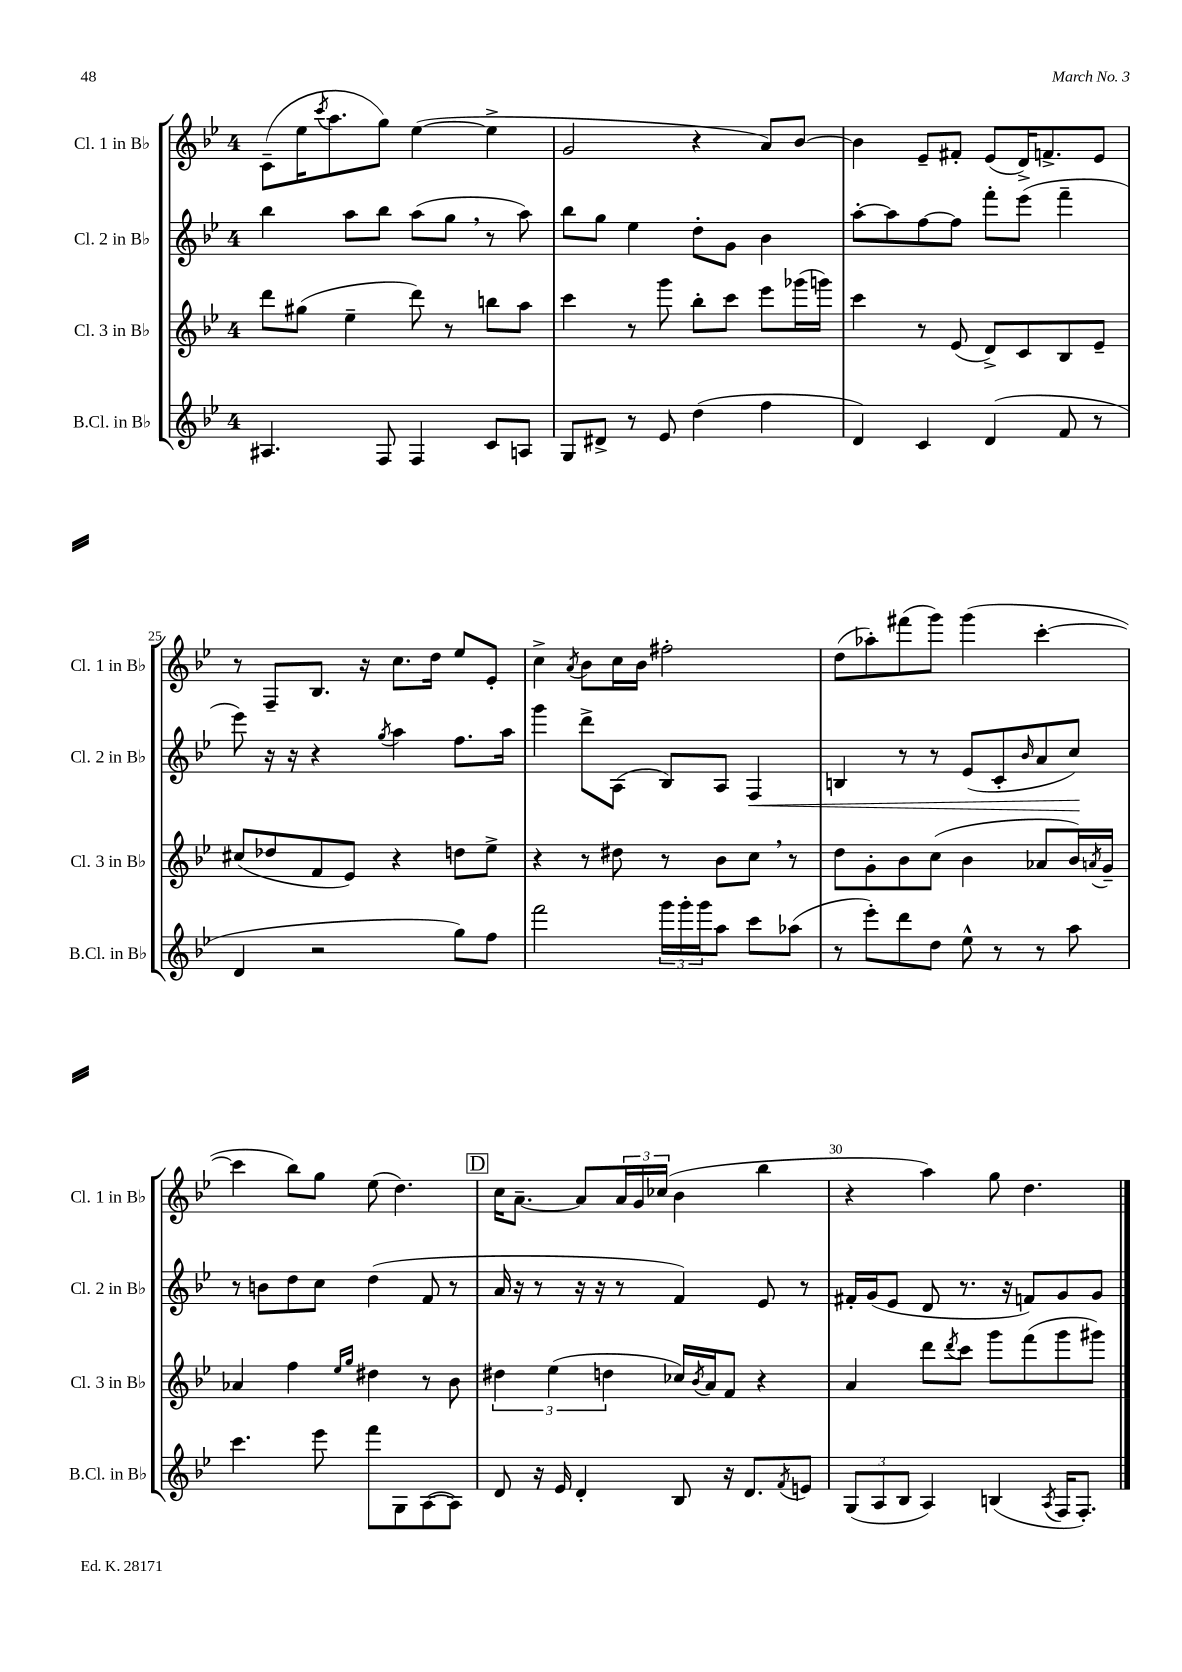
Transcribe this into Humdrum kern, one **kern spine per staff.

**kern	**kern	**kern	**kern
*staff4	*staff3	*staff2	*staff1
*clefG2	*clefG2	*clefG2	*clefG2
*k[b-e-]	*k[b-e-]	*k[b-e-]	*k[b-e-]
*M4/4	*M4/4	*M4/4	*M4/4
4.A#/	8ddd\L	4bb-\	(8c~\L
.	(8gg#\J	.	16ee-\K
.	.	.	8qccc/
.	.	.	8.aa\
.	4ee-~\	8aa\L	.
8F/	.	8bb-\J	8gg\J)
4F/	8ddd\)	(8aa\L	([4ee-\
.	8r	8gg\J	.
8c/L	8bb\L	8r	4ee-^\]
8A/J	8aa\J	8aa\)	.
=	=	=	=
8G/L	4ccc\	8bb-\L	2g/
8d#^/J	.	8gg\J	.
8r	8r	4ee-\	.
8e-/	8ggg\	.	.
(4dd\	8bb-'\L	8dd'\L	4r
.	8ccc\J	8g\J	.
4ff\	8eee-\L	4b-\	8a/L)
.	(16ggg-\L	.	[8b-/J
.	16ggg\JJ)	.	.
=	=	=	=
4d/)	4ccc\	[8aa'\L	4b-\]
.	.	8aa\]	.
4c/	8r	[8ff\	8e-~/L
.	(8e-/	8ff\]J	8f#'/J
(4d/	8d^/L)	8fff'\L	(8e-/L
.	8c/	(8eee-\J	16d^/K)
.	.	.	8.f^/
8f/	8B-/	4fff~\	.
8r	8e-~/J	.	8e-/J
=	=	=	=
4d/	(8cc#/L	8eee-\)	8r
.	8dd-/	16r	8F~/L
.	.	16r	.
2r	8f/	4r	8.B-/J
.	8e-/J)	.	.
.	.	.	16r
.	.	8qgg/	.
.	4r	4aa\	8.cc\L
.	.	.	16dd\Jk
8gg\L)	8dd\L	8.ff\L	8ee-/L
8ff\J	8ee-^\J	.	8e-'/J
.	.	16aa\Jk	.
=	=	=	=
2fff\	4r	4ggg\	4cc^\
.	.	.	8qa/
.	8r	8ddd^\L	8b-\L
.	8dd#\	(8A\J	16cc\L
.	.	.	16b-\JJ
24ggg\LL	8r	8B-/L)	2ff#'\
24ggg'\	.	.	.
24ggg\J	.	.	.
8aa\J	8b-\L	8A/J	.
8ccc\L	8cc\J	4F/	.
(8aa-\J	8r	.	.
=	=	=	=
8r	8dd\L	4B/	(8dd\L
8eee-'\L)	8g'\	.	8aa-'\)
8ddd\	8b-\	8r	(8fff#\
8dd\J	(8cc\J	8r	8ggg\J)
8ee-^^\	4b-\	(8e-/L	(4ggg\
8r	.	8c'/	.
.	.	16qqb-/	.
8r	8a-/L	8a/	[4ccc'\
8aa\	16b-/L)	8cc/J)	.
.	8qa/	.	.
.	16g~/JJ	.	.
=	=	=	=
4.ccc\	4a-/	8r	4ccc\]
.	.	8b\L	.
.	4ff\	8dd\	8bb-\L)
8eee-\	.	8cc\J	8gg\J
.	16qqee-/LL	.	.
.	16qqgg/JJ	.	.
8fff\L	4dd#\	(4dd\	(8ee-\
8G\	.	.	4.dd\)
([8A\	8r	8f/	.
8A\]J)	8b-\	8r	.
=	=	=	=
8d/	6dd#\	16a/	16cc\LK
.	.	16r	[8.a~\J
16r	.	8r	.
.	(6ee-\	.	.
16e-/	.	.	.
4d'/	.	16r	8a/]L
.	.	16r	.
.	6dd\	.	.
.	.	8r	24a/L
.	.	.	24g/
.	.	.	(24cc-/JJ
8B-/	16cc-/LL)	4f/)	4b-\
.	8qb-/	.	.
.	16a/J	.	.
16r	8f/J	.	.
8.d/L	.	.	.
.	4r	8e-/	4bb-\
8qf/	.	.	.
8e/J	.	8r	.
=	=	=	=
(12G/L	4a/	16f#'/LL	4r
.	.	(16g/J	.
12A/	.	.	.
.	.	8e-/J	.
12B-/J	.	.	.
4A/)	8ddd\L	8d/	4aa\)
.	8qddd/	.	.
.	8ccc\J	8.r	.
(4B/	8ggg\L	.	8gg\
.	.	16r	.
.	(8fff\	8f/L)	4.dd\
8qA/	.	.	.
16F/LK	8ggg\	8g/	.
8.F'/J)	.	.	.
.	8ggg#\J)	8g/J	.
==	==	==	==
*-	*-	*-	*-
